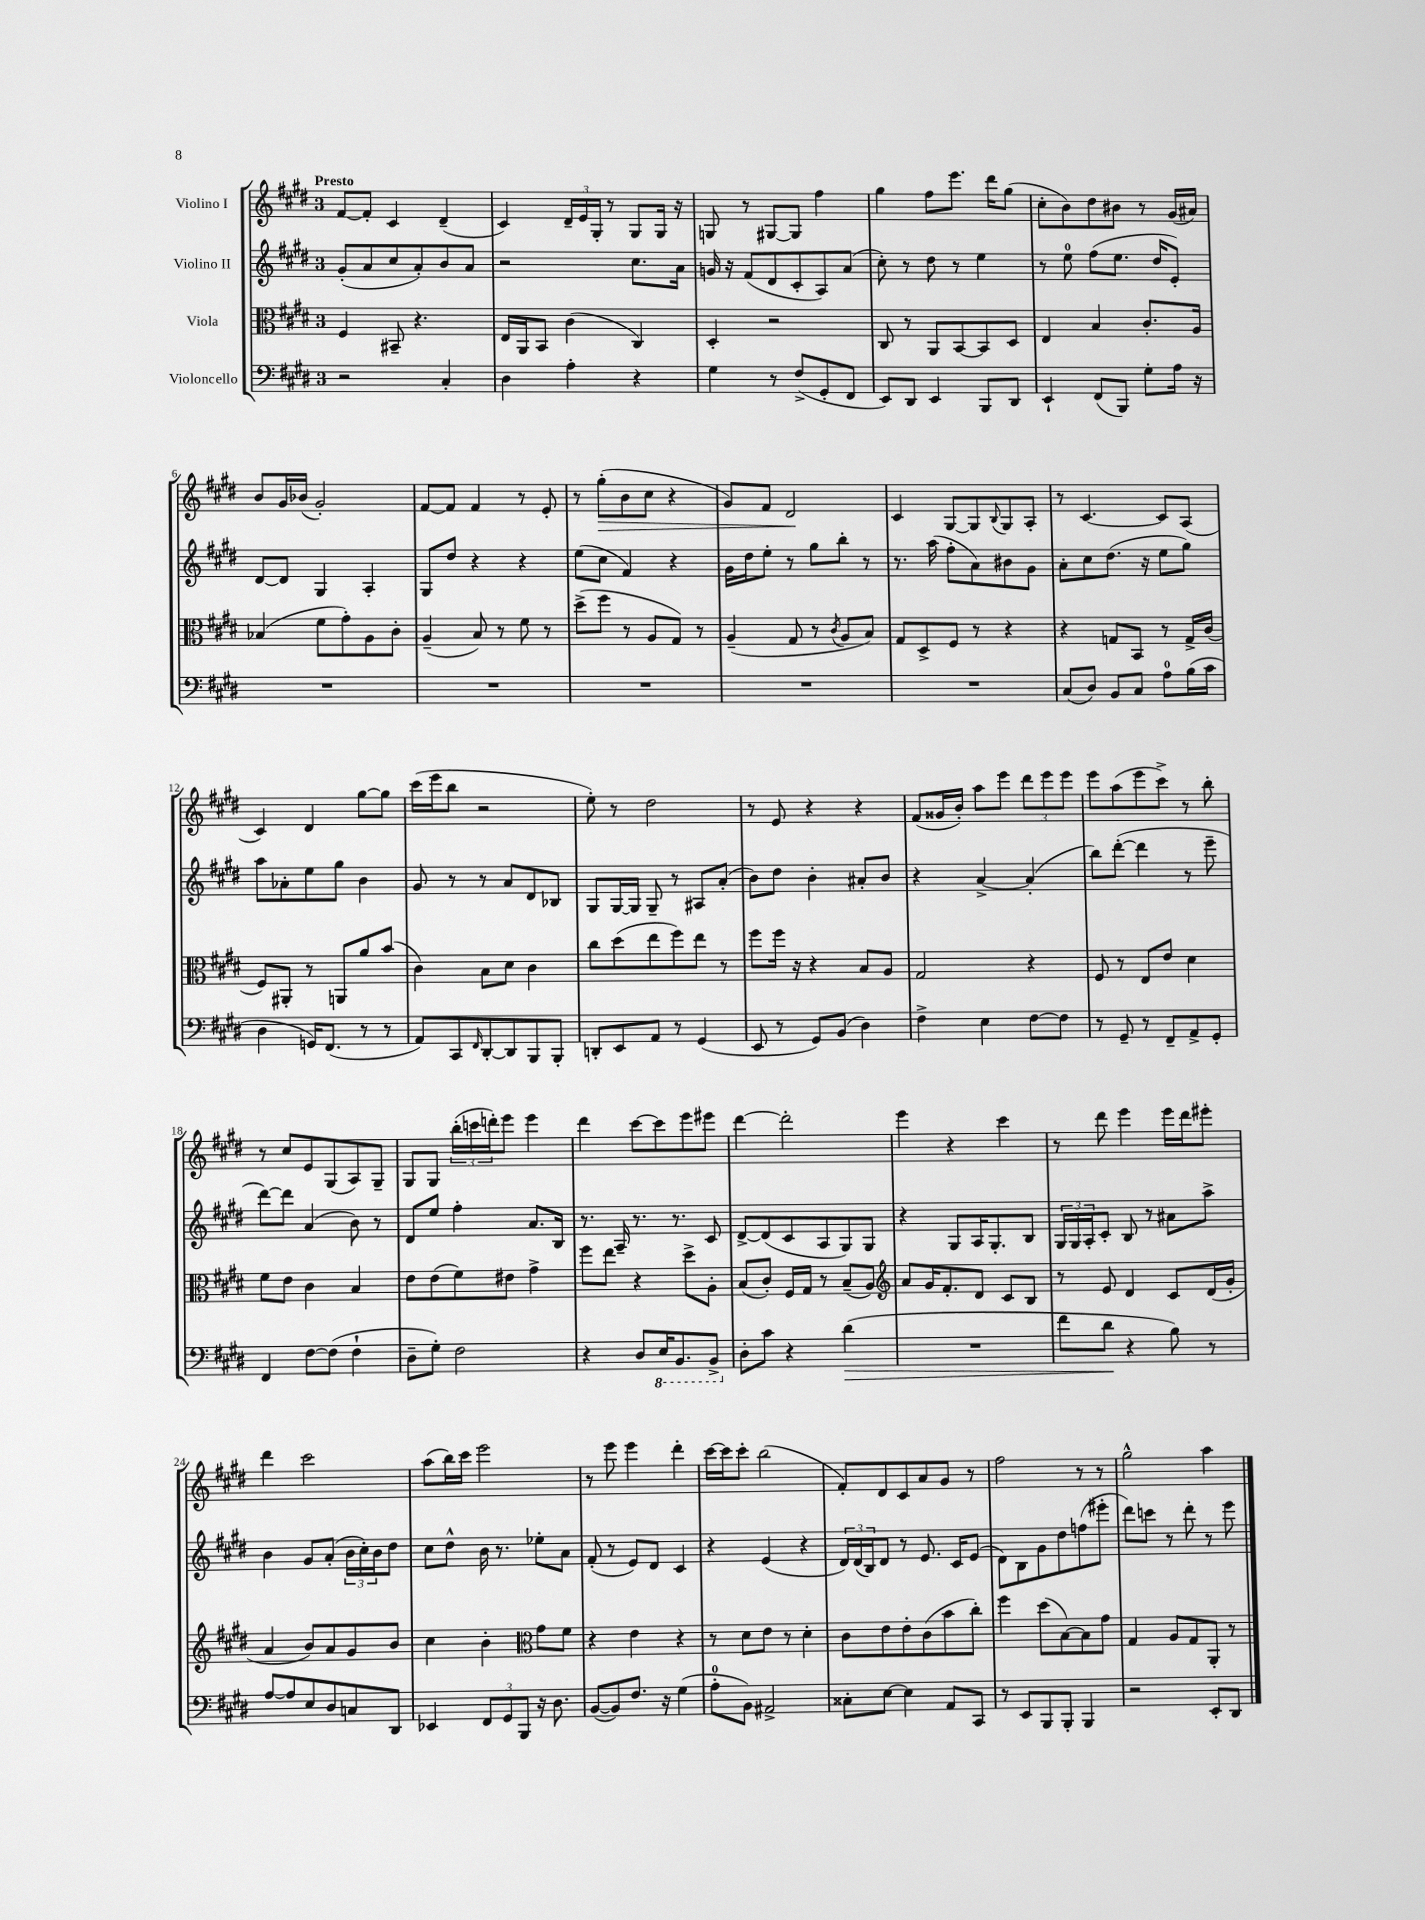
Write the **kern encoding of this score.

**kern	**kern	**kern	**kern
*staff4	*staff3	*staff2	*staff1
*clefF4	*clefC3	*clefG2	*clefG2
*k[f#c#g#d#]	*k[f#c#g#d#]	*k[f#c#g#d#]	*k[f#c#g#d#]
*M3/4	*M3/4	*M3/4	*M3/4
2r	4F#	(8g#'	[8f#
.	.	8a	8f#']
.	8BB#~	8cc#	4c#
.	4.r	8a')	.
4C#'	.	8b	(4d#~
.	.	8a	.
=	=	=	=
4D#	16E	2r	4c#)
.	16AA	.	.
.	8BB	.	.
4A'	(4c#	.	24d#~
.	.	.	24e
.	.	.	24G#'
.	.	.	8r
4r	4C#)	8.cc#	8G#
.	.	.	16G#
.	.	16a	16r
=	=	=	=
4G#	4D#'	16g	8G
.	.	16r	.
.	.	(8f#	8r
8r	2r	8d#	[8G#
(8F#^	.	8c#'	8G#]
8GG#'	.	8A)	4ff#
8FF#	.	(8a	.
=	=	=	=
8EE)	8C#	8cc#')	4gg#
8DD#	8r	8r	.
4EE	8AA	8dd#	8ff#
.	[8BB	8r	8.eee
8BBB	8BB]	4ee	.
.	.	.	16ddd#
8DD#	8D#	.	(8gg#
=	=	=	=
4EE`	4E	8r	8cc#'
.	.	8ee	8b)
(8FF#	4B	(8ff#	8dd#
8BBB)	.	8.ee	8b#
8G#'	8.c#'	.	8r
.	.	16dd#	.
16A	.	8e')	(16g#
16r	16A	.	16a#)
=	=	=	=
2.r	(4B-	[8d#	8b
.	.	8d#]	16g#
.	.	.	(16b-
.	8f#	4G#	2g#')
.	8g#')	.	.
.	8A	4A'	.
.	8c#'	.	.
=	=	=	=
2.r	(4A~	8G#	[8f#
.	.	8dd#	8f#]
.	8B)	4r	4f#
.	8r	.	.
.	8f#	4r	8r
.	8r	.	8e'
=	=	=	=
2.r	(8dd#^	(8ee	8r
.	8ff#	8cc#	(8gg#'
.	8r	4f#)	8b
.	8A	.	8cc#
.	8G#)	4r	4r
.	8r	.	.
=	=	=	=
2.r	(4A~	16g#	8g#)
.	.	16dd#	.
.	.	8ee'	8f#
.	8G#	8r	2d#
.	8r	8gg#	.
.	8qc#	.	.
.	8A	8bb'	.
.	8B)	8r	.
=	=	=	=
2.r	8G#	8.r	4c#
.	8D#^	.	.
.	.	(16aa	.
.	8F#	8ff#'	[8G#
.	8r	8a)	8G#]
.	.	.	8qqB
.	4r	8b#	8G#
.	.	8g#	8A'
=	=	=	=
(8C#	4r	8a'	8r
8D#)	.	8cc#	[4.c#
8BB	8G	(8.dd#	.
8C#	8BB	.	.
.	.	16r	.
8A	8r	8ee	8c#]
(16B	16G^	8gg#)	(8A
16c#	(16c#	.	.
=	=	=	=
4D#	8F#)	8aa	4c#)
.	8AA#'	8a-'	.
16GG)	8r	8ee	4d#
(8.FF#	.	.	.
.	8AA	8gg#	.
8r	8a	4b	[8gg#
8r	(8b	.	8gg#]
=	=	=	=
8AA)	4c#)	8g#	(16ccc#
.	.	.	16eee
8CC#	.	8r	8bb
16qqFF#	.	.	.
[8DD#'	8B	8r	2r
8DD#]	8d#	8a	.
8BBB	4c#	8d#	.
8BBB'	.	8B-	.
=	=	=	=
8DD'	8cc#	8G#	8ee')
8EE	(8dd#	[16G#	8r
.	.	16G#]	.
8AA	8ee	8G#~	2dd#
8r	8ff#)	8r	.
(4GG#	8ee	8A#	.
.	8r	(8a'	.
=	=	=	=
8EE	8ff#	8b)	8r
8r	16ff#	8dd#	8e
.	16r	.	.
8GG#)	4r	4b'	4r
(8BB	.	.	.
4D#)	8B	8a#'	4r
.	8A	8b	.
=	=	=	=
4F#^	2G#	4r	(8f#
.	.	.	16g##
.	.	.	16b')
4E	.	[4a^	8aa
.	.	.	8eee
[8F#	4r	(4a']	12ddd#
.	.	.	12eee
8F#]	.	.	.
.	.	.	12eee
=	=	=	=
8r	8F#	8bb)	8eee
8GG#~	8r	([8ddd#'	(8aa
8r	8E	4ddd#]	8eee
8FF#~	8e	.	8ccc#^)
8AA^	4d#	8r	8r
8GG#'	.	8eee~	8bb'
=	=	=	=
4FF#	8f#	[8ddd#)	8r
.	8e	8ddd#]	8cc#
[8F#	4c#	(4a	8e
(8F#]	.	.	(8G#
4F#`	4B	8b)	8A)
.	.	8r	8G#~
=	=	=	=
8D#~	8e	8d#	8G#
8G#')	(8e	8ee	8G#
2F#	8f#)	4ff#'	(24bb'
.	.	.	24ccc
.	.	.	24ddd')
.	8e#	.	8eee
.	4g#^	8.a	4eee
.	.	16B	.
=	=	=	=
4r	8ff#	8.r	4ddd#
.	8ee	.	.
.	.	16A~	.
8D#	4r	8.r	[8ccc#
16EE	.	.	8ccc#]
8.BBB	.	8.r	.
.	8dd#^	.	8eee
8BBB^	8A'	8c#	8eee#
=	=	=	=
8D#'	(8B	[8d#^	[4ddd#
8c#	8c#')	(8d#]	.
4r	16F#	8c#	2ddd#']
.	16G#	.	.
.	8r	8A	.
(4d#	(8B~	8G#)	.
.	8A)	8G#	.
=	=	=	=
*	*clefG2	*	*
2.r	8a	4r	4eee
.	16g#	.	.
.	8.f#'	.	.
.	.	8G#	4r
.	8d#	16A	.
.	.	8.G#'	.
.	8c#	.	4ccc#
.	8B	8B	.
=	=	=	=
8f#	8r	24G#	8r
.	.	24G#	.
.	.	24A'	.
8d#	8e	8c#'	8ddd#
4r	4d#	8B	4eee
.	.	8r	.
8B)	8c#	8a#	16eee
.	.	.	16ddd#
8r	(16d#	8aa^	8eee#'
.	16g#'	.	.
=	=	=	=
[8A	4a	4b	4ddd#
8A]	.	.	.
8E	8b)	8g#	2ccc#
8D#	8a	(8a'	.
8C	8g#	24b	.
.	.	24cc#')	.
.	.	24b	.
8DD#	8b	8dd#	.
=	=	=	=
4EE-	4cc#	8cc#	(8aa
.	.	8dd#^^	16bb)
.	.	.	16ccc#
12FF#	4b'	16b	2eee
.	.	8.r	.
12GG#	.	.	.
12BBB	.	.	.
*	*clefC3	*	*
16r	8g#	8ee-'	.
8.D#	.	.	.
.	8f#	8a	.
=	=	=	=
([8BB	4r	(8f#'	8r
8BB])	.	8r	8eee
8.F#	4e	8e)	4eee
.	.	8d#	.
16r	.	.	.
(4G#	4r	4c#	4ddd#'
=	=	=	=
8A'	8r	4r	[16ccc#
.	.	.	16ccc#]
8BB)	8d#	.	8ccc#'
2AA#^	8e	(4e	(2bb
.	8r	.	.
.	4d#'	4r	.
=	=	=	=
8C##'	8c#	24d#)	8f#')
.	.	(24d#	.
.	.	24B)	.
[8E	8e	8d#	8d#
4E]	8e'	8r	8c#
.	(8c#	8.e	8a
8AA	8b	.	8g#
.	.	16c#	.
8CC#	8cc#')	(8e	8r
=	=	=	=
8r	4ff#	8d#)	2ff#
8EE	.	8B	.
8BBB	(8dd#	8g#	.
8BBB'	[8B)	8dd#	.
4BBB	8B]	(8ff	8r
.	8g#	8eee#'	8r
=	=	=	=
2r	4G#	8ddd#)	2gg#^^
.	.	8ccc	.
.	8A	8r	.
.	8G#	8ddd#'	.
8EE'	8AA'	8r	4aa
8DD#	8r	8eee	.
==	==	==	==
*-	*-	*-	*-
